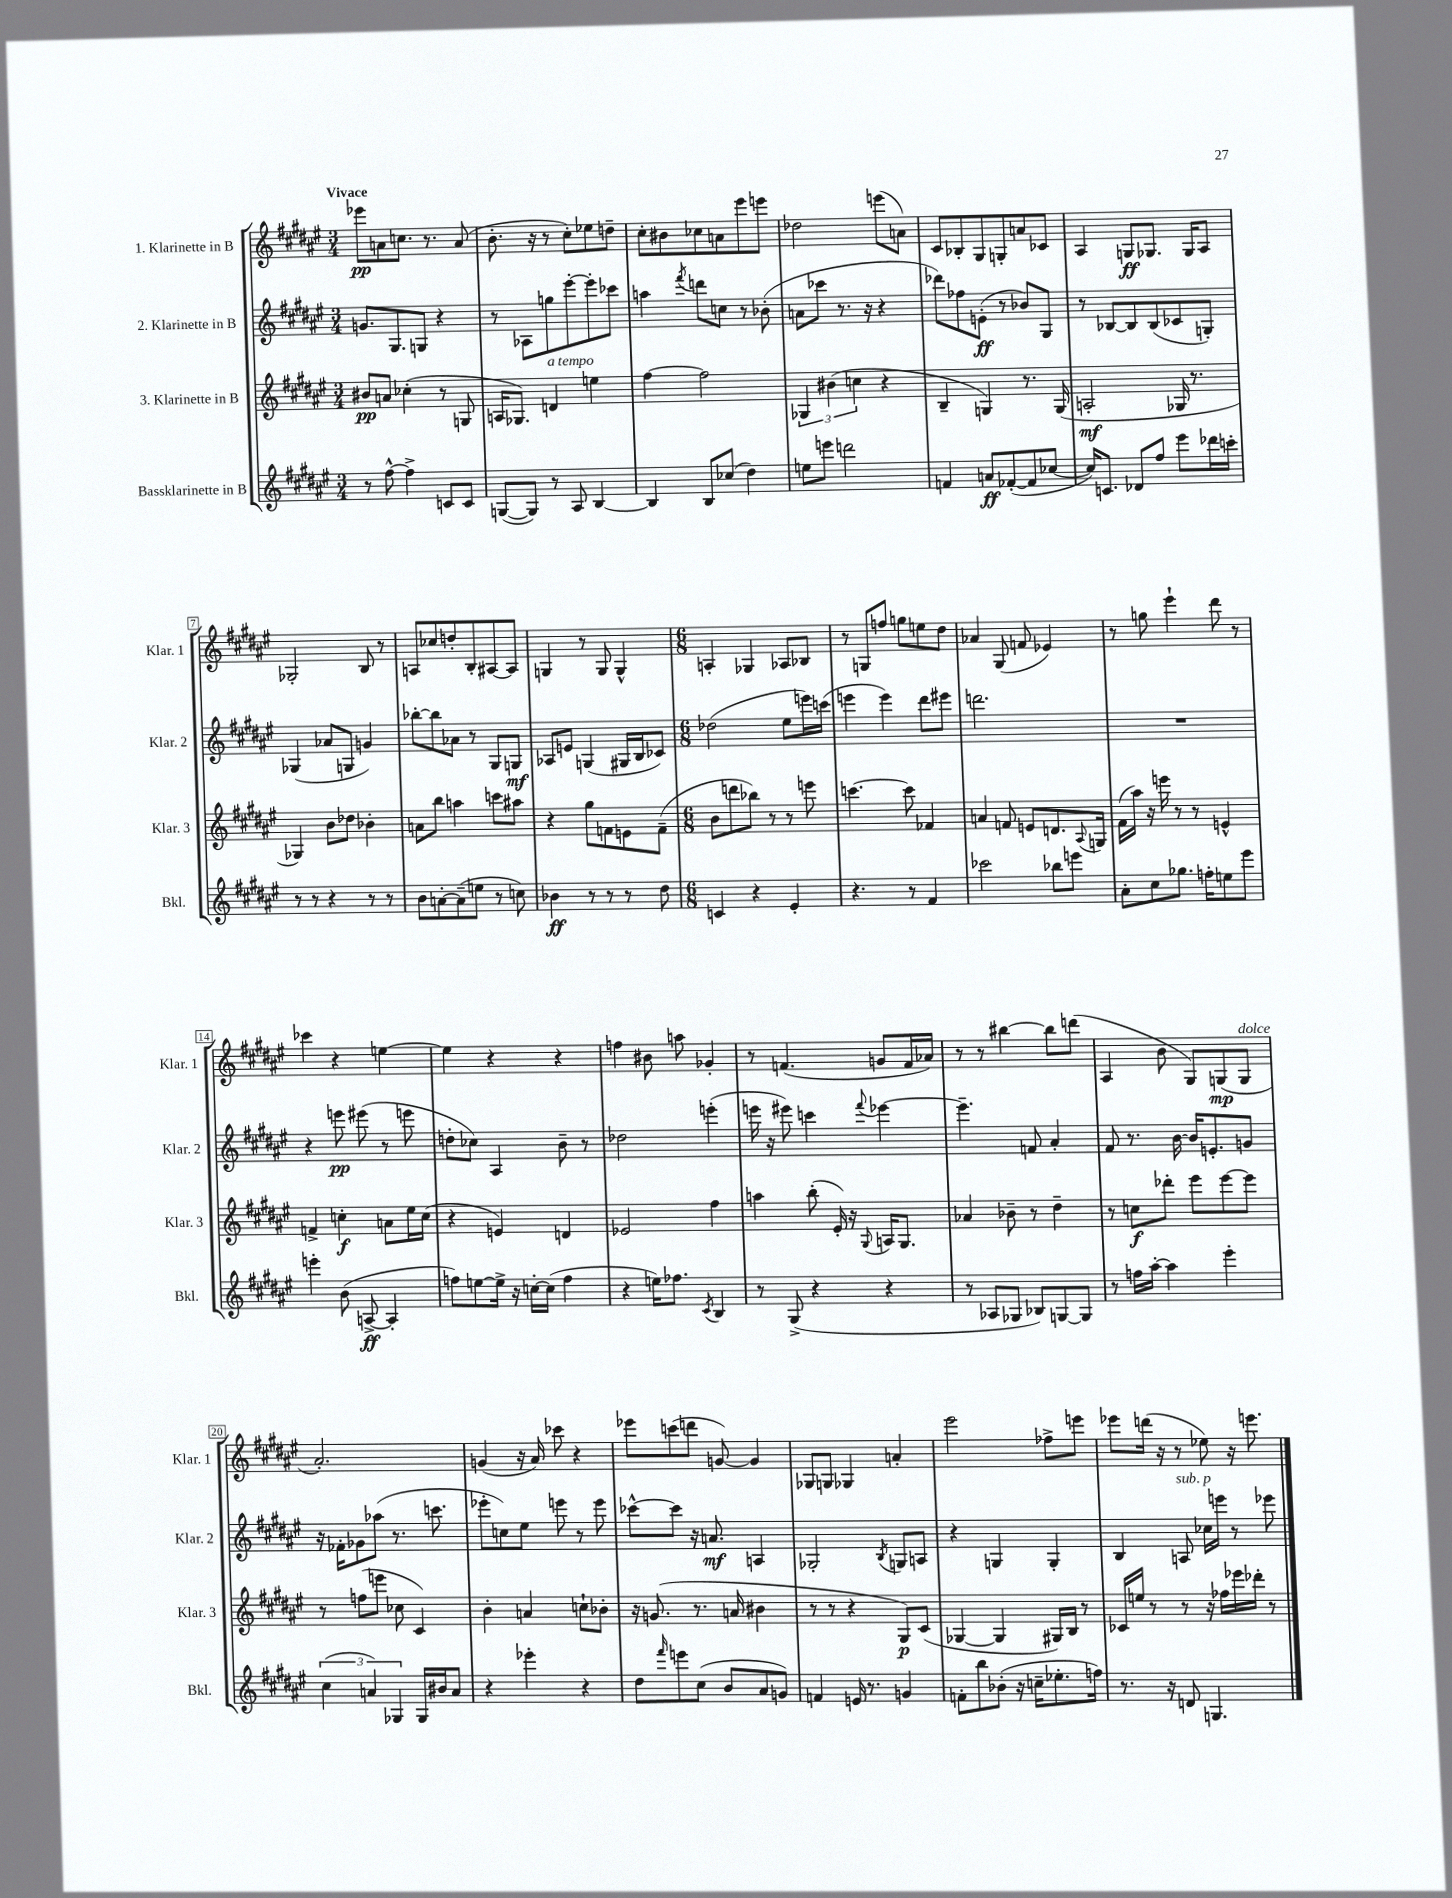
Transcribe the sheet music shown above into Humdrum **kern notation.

**kern	**kern	**kern	**kern
*staff4	*staff3	*staff2	*staff1
*clefG2	*clefG2	*clefG2	*clefG2
*k[f#c#g#d#a#e#]	*k[f#c#g#d#a#e#]	*k[f#c#g#d#a#e#]	*k[f#c#g#d#a#e#]
*M3/4	*M3/4	*M3/4	*M3/4
8r	8b#	8.g	8eee-
[8ff#^^	8a	.	8a
.	.	8.G#	.
4ff#^]	(4cc-'	.	8.cc
.	.	8G	.
.	.	.	8.r
8c	8r	4r	.
8c	8G	.	(8a
=	=	=	=
([8G	16A	8r	8.b'
.	8.G-)	.	.
8G])	.	8A-	.
.	.	.	16r
8r	4d	8gg	8r
8A#	.	[8eee#'	8cc#')
[4B	4ee	8eee#']	8ee-
.	.	8ccc-	8dd~
=	=	=	=
4B]	[4ff#	4aa	8cc#'
.	.	.	8b#
.	.	8qfff#	.
8B	2ff#]	8ddd	8cc-
(8cc-	.	8cc	8a
4dd#)	.	8r	8eee#
.	.	(8b-'	8eee
=	=	=	=
8ee	6G-	8a	2dd-
8eee	.	8ccc-	.
.	(6b#	.	.
2ddd	.	8.r	.
.	6cc	.	.
.	.	16r	.
.	4r	4r	(8eee
.	.	.	8a)
=	=	=	=
4f	4B~	8ddd-)	8c#
.	.	8ff-	8B-'
8a	4G)	(8e'	8G#
([8f-'	.	8r	8G'
8f-]	8.r	8b-)	8a
[8cc-	.	8G#	8c-
.	(16G	.	.
=	=	=	=
16cc-])	2A'	8r	4A#
8.c	.	.	.
.	.	[8B-	.
8d-	.	8B-]	8G
8ff#	.	(8B-	8.G-
8eee#	16G-	8c-	.
.	8.r	.	16G-
16ddd-	.	8G')	8A#
16ccc'	.	.	.
=	=	=	=
8r	4G-)	(4G-	2G-'
8r	.	.	.
4r	8b	8a-	.
.	8dd-	8G	.
8r	4b-'	4g)	8B
8r	.	.	8r
=	=	=	=
8b	8a	[8bb-'	8A
[8a'	8bb	8bb-]	8cc-
(8a~]	4aa	8a-	8dd'
8ee	.	8r	8B'
8r	8ccc	8G#	[8A#
8cc)	8aa#	8G	8A#]
=	=	=	=
4b-	4r	8A-	4G
.	.	8e	.
8r	8gg#	(4G	8r
8r	8f	.	8G
8r	8e	16G#	4G^^
.	.	16B	.
8dd#	(8f~	8c-)	.
=	=	=	=
*M6/8	*M6/8	*M6/8	*M6/8
4c	8b	(2dd-	4A'
.	8ddd	.	.
4r	8bb-)	.	4G-
.	8r	.	.
4e#'	8r	8ee#	8A-
.	8eee	16eee)	8B-
.	.	(16ccc	.
=	=	=	=
4.r	[4.ccc	4eee	8r
.	.	.	8G
.	.	4eee)	8ff
8r	8ccc]	.	8gg
4f#	4f-	8ddd#	8ee
.	.	8eee#	8dd#
=	=	=	=
2ccc-	4a	2.ddd	4a-
.	8f	.	(8G#
.	8e	.	8f
8bb-	8.d	.	4e-)
8eee	.	.	.
.	8qqA#	.	.
.	16G	.	.
=	=	=	=
8a#'	(16f#	2.r	8r
.	16aa#)	.	.
8cc#	16r	.	8gg
.	16eee	.	.
8.gg-	8r	.	4eee#`
.	8r	.	.
16ff'	.	.	.
8ee	4e^^	.	8ddd#
8eee#	.	.	8r
=	=	=	=
4eee'	4f^	4r	4ccc-
(8b	4cc'	8eee	4r
[8A^	.	(8eee#	.
4A']	8a	8r	[4ee
.	16ee#	8eee	.
.	(16cc	.	.
=	=	=	=
8ff)	4r	8dd'	4ee]
[8ee	.	8cc-)	.
16ee^]	4e)	4A#	4r
16r	.	.	.
[16cc'	.	.	.
(16cc]	.	.	.
4ff	4d	8b~	4r
.	.	8r	.
=	=	=	=
4r	2e-	2dd-	4ff
16ee)	.	.	8b#
8.ff-	.	.	.
.	.	.	8aa
8qc#	.	.	.
4B	4ff#	(4eee'	4g-'
=	=	=	=
8r	4aa	16eee	8r
.	.	16r	.
(8G#^	.	8eee#)	(4.f
4r	(8bb'	4ccc	.
.	16e#')	.	.
.	16r	.	.
.	8qqG#	8qqfff#	.
4r	16A	[4eee-	8g
.	8.G#	.	.
.	.	.	16f
.	.	.	16a-)
=	=	=	=
8r	4a-	4.eee-~]	8r
8A-	.	.	8r
8G-	8b-~	.	[4bb#
8B-)	8r	8f	.
[8G	4dd#~	4a#'	8bb#]
8G]	.	.	(8ddd
=	=	=	=
8r	8r	8f#	4A#
16ff	8cc	8.r	.
[16aa#'	.	.	.
4aa#]	8ddd-'	.	8b
.	.	[16b	.
.	8eee#	16b]	8G#)
.	.	8.e'	.
4eee#'	[8eee#	.	(8G
.	8eee#]	8g	8G
=	=	=	=
(6cc#	8r	16r	2.a#')
.	.	16f-'	.
.	(8ff	8g-	.
6a)	.	.	.
.	8eee	(8aa-	.
6G-	.	.	.
.	8cc-	8.r	.
16G-	4c#)	.	.
16b#	.	8.ccc	.
8a	.	.	.
=	=	=	=
4r	4b'	8eee-'	(4g
.	.	8cc)	.
4eee-'	4a	8ee#	16r
.	.	.	16a#)
.	.	8eee	8ccc-
4r	8cc`	8r	4r
.	8b-'	8eee	.
=	=	=	=
8dd#	16r	[8ccc-^^	8eee-
.	(8.g	.	.
16qqfff#	.	.	.
8eee	.	8ccc-]	(8ccc
(8cc#	8.r	16r	8ddd
.	.	8.a	.
8b	.	.	[8g)
.	16a	.	.
8a#	4b#	4A	4g]
8g)	.	.	.
=	=	=	=
4f	8r	2G-'	8G-
.	8r	.	8G
16e	4r	.	4G-
8.r	.	.	.
.	.	8qB	.
4g	8G#)	8G	4a'
.	(8c#	8A	.
=	=	=	=
8f'	[4G-	4r	2eee#
8bb	.	.	.
(8b-'	4G-]	4G	.
16r	.	.	.
16cc~	.	.	.
8.ee-'	16G#)	4G'	8ff-^
.	16B	.	.
.	8r	.	8eee
16ff)	.	.	.
=	=	=	=
8.r	16c-	4B	8eee-
.	16ee	.	.
.	8r	.	(16ddd
16r	.	.	16r
8d	8r	8A	8r
4.G	16r	16cc-	8ee-)
.	16ff-	16eee	.
.	16eee-	8r	16r
.	16ddd-'	.	8.eee
.	8r	8eee-	.
==	==	==	==
*-	*-	*-	*-
